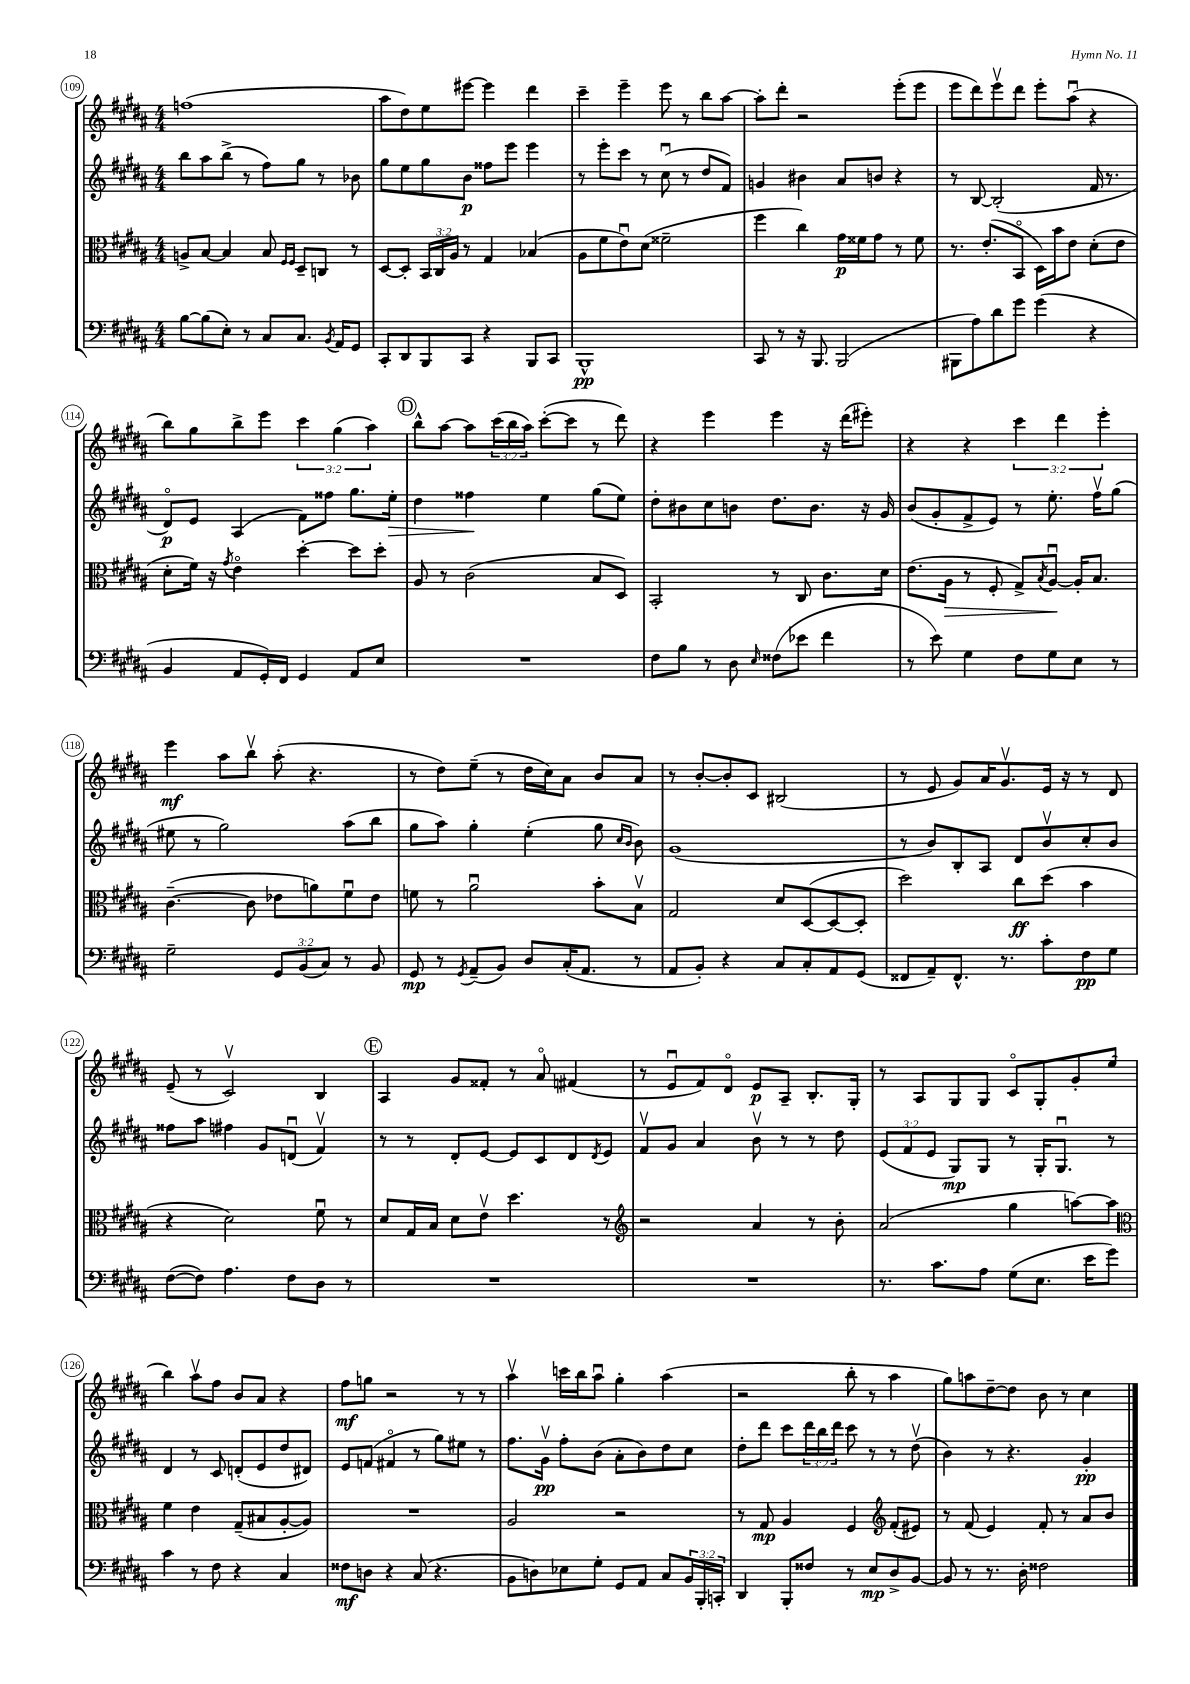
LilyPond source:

<<
\new StaffGroup <<
\new Staff = "s0" {
    \clef treble \key b \major \numericTimeSignature \time 4/4 \override Staff.TupletNumber.text = #tuplet-number::calc-fraction-text
    f''1( |
    ais''8 dis''8) e''8 eis'''8~ eis'''4 dis'''4 |
    cis'''4-- e'''4-- e'''8 r8 b''8 ais''8~ |
    ais''8-. dis'''8-. r2 e'''8-.( e'''8 |
    e'''8 dis'''8) e'''8\upbow dis'''8 e'''8-. ais''8\downbow( r4 |
    b''8) gis''8 b''8-> e'''8 \tuplet 3/2 { cis'''4 gis''4( ais''4) } |
    \mark \markup { \circle "D" } b''8-^ ais''8~ ais''8 \tuplet 3/2 { cis'''16( b''16 ais''16) } cis'''8~-.( cis'''8 r8 dis'''8) |
    r4 e'''4 e'''4 r16 dis'''16( eis'''8-.) |
    r4 r4 \tuplet 3/2 { cis'''4 dis'''4 e'''4-. } |
    e'''4\mf ais''8 b''8\upbow ais''8-.( r4. |
    r8 dis''8) e''8--( r8 dis''16 cis''16) ais'8 b'8 ais'8 |
    r8 b'8~-. b'8-. cis'8 bis2( |
    r8 e'8 gis'8) ais'16 gis'8.\upbow e'16 r16 r8 dis'8 |
    e'8--( r8 cis'2\upbow) b4 |
    \mark \markup { \circle "E" } ais4 gis'8 fisis'8-. r8 ais'8\flageolet fis'4( |
    r8 e'8\downbow fis'8) dis'8\flageolet e'8\p ais8-- b8.-. gis16-. |
    r8 ais8 gis8 gis8 cis'8\flageolet gis8-. gis'8-. e''8( |
    b''4) ais''8\upbow fis''8 b'8 ais'8 r4 |
    fis''8\mf g''8 r2 r8 r8 |
    ais''4\upbow c'''16 b''16 ais''8\downbow gis''4-. ais''4( |
    r2 b''8-. r8 ais''4 |
    gis''8) a''8 dis''8~-- dis''8 b'8 r8 cis''4 \bar "|." |
}
\new Staff = "s1" {
    \clef treble \key b \major \numericTimeSignature \time 4/4 \override Staff.TupletNumber.text = #tuplet-number::calc-fraction-text
    b''8 ais''8 b''8->( r8 fis''8) gis''8 r8 bes'8 |
    gis''8 e''8 gis''8 b'8\p fisis''8 e'''8 e'''4 |
    r8 e'''8-. cis'''8 r8 cis''8\downbow( r8 dis''8 fis'8) |
    g'4 bis'4 ais'8 b'8 r4 |
    r8 b8~ b2-.( fis'16 r8. |
    dis'8\flageolet\p) e'8 ais4( fis'8) fisis''8 gis''8. e''16-.\> |
    \mark \markup { \circle "D" } dis''4 fisis''4\! e''4 gis''8( e''8) |
    dis''8-. bis'8 cis''8 b'8 dis''8. b'8. r16 gis'16 |
    b'8( gis'8-. fis'8-> e'8) r8 e''8.-. fis''16\upbow gis''8( |
    eis''8 r8 gis''2) ais''8( b''8 |
    gis''8 ais''8) gis''4-. e''4-.( gis''8 \grace { cis''16 b'16 } b'8) |
    gis'1( |
    r8 b'8) b8-. ais8 dis'8 b'8\upbow cis''8-. b'8 |
    fisis''8 ais''8 fis''4 gis'8 d'8\downbow( fis'4\upbow) |
    \mark \markup { \circle "E" } r8 r8 dis'8-. e'8~ e'8 cis'8 dis'8 \acciaccatura { dis'8 } e'8 |
    fis'8\upbow gis'8 ais'4 b'8\upbow r8 r8 dis''8 |
    \tuplet 3/2 { e'8( fis'8 e'8 } gis8\mp) gis8 r8 gis16-. gis8.\downbow r8 |
    dis'4 r8 cis'8 d'8-.( e'8 dis''8 dis'8) |
    e'8 f'8( fis'4\flageolet r8 gis''8) eis''8 r8 |
    fis''8. gis'16\upbow\pp fis''8-. b'8( ais'8-. b'8) dis''8 cis''8 |
    dis''8-. dis'''8 cis'''8 \tuplet 3/2 { dis'''16 b''16 dis'''16 } cis'''8 r8 r8 dis''8\upbow( |
    b'4) r8 r4. gis'4-.\pp \bar "|." |
}
\new Staff = "s2" {
    \clef alto \key b \major \numericTimeSignature \time 4/4 \override Staff.TupletNumber.text = #tuplet-number::calc-fraction-text
    a8-> b8~ b4 b8 \grace { fis16 fis16 } dis8-- c8 r8 |
    dis8~ dis8-. \tuplet 3/2 { b,16 cis16 ais16 } r8 gis4 bes4( |
    ais8 fis'8 e'8\downbow) dis'8( fisis'2-- |
    fis''4 cis''4) gis'16\p fisis'16 gis'8 r8 fisis'8 |
    r8. e'8.-.( b,8\flageolet dis16) b'16 e'8 dis'8-.( e'8 |
    dis'8-. fis'16) r16 \acciaccatura { gis'8 } e'4\flageolet dis''4~-. dis''8 dis''8-. |
    \mark \markup { \circle "D" } ais8 r8 cis'2( b8 dis8) |
    b,2-. r8 cis8 cis'8. dis'16 |
    e'8.( ais16\> r8 fis8-. gis8->) \acciaccatura { b8 } ais8~\downbow\! ais16-. b8. |
    cis'4.~--( cis'8 ees'8 a'8) fis'8\downbow ees'8 |
    f'8 r8 ais'2\downbow b'8-. b8\upbow |
    gis2 dis'8 dis8~( dis8~ dis8-. |
    dis''2) cis''8\ff dis''8( b'4 |
    r4 dis'2) fis'8\downbow r8 |
    \mark \markup { \circle "E" } dis'8 gis16 b16 dis'8 e'8\upbow dis''4. r8 |
    \clef treble r2 ais'4 r8 b'8-. |
    ais'2( gis''4 a''8~) a''8 |
    \clef alto fis'4 e'4 gis8--( bis8 ais8~-. ais8) |
    R1 |
    ais2 r2 |
    r8 gis8\mp ais4 fis4 \clef treble fis'8-.( eis'8) |
    r8 fis'8( e'4) fis'8-. r8 ais'8 b'8 \bar "|." |
}
\new Staff = "s3" {
    \clef bass \key b \major \numericTimeSignature \time 4/4 \override Staff.TupletNumber.text = #tuplet-number::calc-fraction-text
    b8~ b8( e8-.) r8 cis8 cis8. \acciaccatura { b,8 } ais,16 gis,8 |
    cis,8-. dis,8 b,,8 cis,8 r4 b,,8 cis,8 |
    b,,1-^\pp |
    cis,8 r8 r16 b,,8. b,,2( |
    bis,,8 ais8) dis'8 gis'8 gis'4( r4 |
    b,4 ais,8 gis,16-.) fis,16 gis,4 ais,8 e8 |
    \mark \markup { \circle "D" } R1 |
    fis8 b8 r8 dis8 \grace { e16 } fisis8( ees'8 fis'4 |
    r8 e'8) gis4 fis8 gis8 e8 r8 |
    gis2-- \tuplet 3/2 { gis,8 b,8( cis8) } r8 b,8 |
    gis,8\mp r8 \acciaccatura { gis,8 } ais,8--( b,8) dis8 cis16-.( ais,8. r8 |
    ais,8 b,8-.) r4 cis8 cis8-. ais,8 gis,8( |
    fisis,8 ais,8--) fisis,8.-^ r8. cis'8-. fis8\pp gis8 |
    fis8~( fis8) ais4. fis8 dis8 r8 |
    \mark \markup { \circle "E" } R1 |
    R1 |
    r8. cis'8. ais8 gis8( e8. e'16 gis'8) |
    cis'4 r8 fis8 r4 cis4 |
    fisis8\mf d8 r4 cis8( r4. |
    b,8 d8) ees8 gis8-. gis,8 ais,8 cis8 \tuplet 3/2 { b,16 b,,16-. c,16-. } |
    dis,4 b,,8-. fisis8 r8 e8\mp dis8-> b,8~ |
    b,8 r8 r8. dis16-. fisis2 \bar "|." |
}
>>
>>
\layout { \context { \Score currentBarNumber = #109 \override BarNumber.stencil = #(make-stencil-circler 0.1 0.3 ly:text-interface::print) } }
